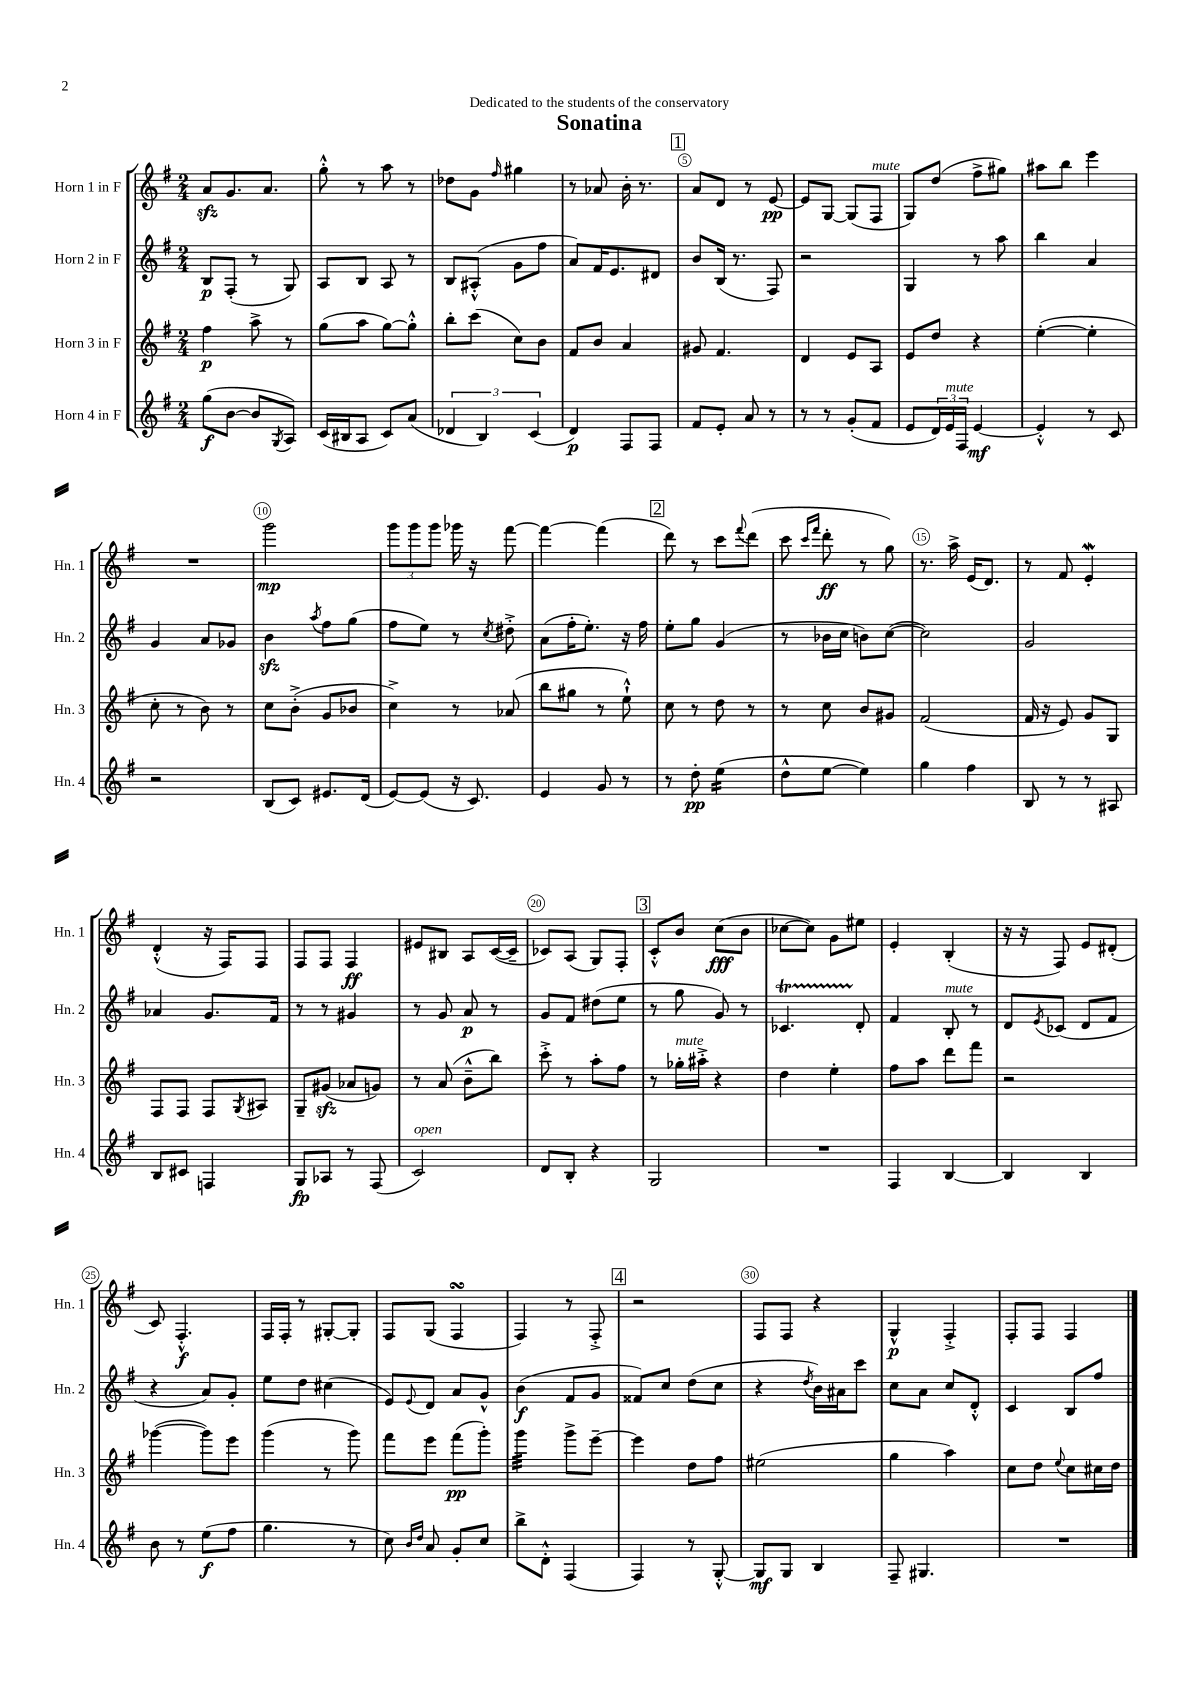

**kern	**kern	**kern	**kern
*staff4	*staff3	*staff2	*staff1
*clefG2	*clefG2	*clefG2	*clefG2
*k[f#]	*k[f#]	*k[f#]	*k[f#]
*M2/4	*M2/4	*M2/4	*M2/4
(8gg	4ff#	8B	8a
[8b	.	(8F#'	8.g
8b]	8aa^	8r	.
.	.	.	8.a
8qG	.	.	.
8A)	8r	8G)	.
=	=	=	=
(16c	(8gg	8A	8gg'^^
16B#	.	.	.
8A	8aa	8B	8r
8c)	[8gg)	8A	8aa
(8a	8gg'^^]	8r	8r
=	=	=	=
6d-	8bb'	8B	8dd-
.	(8ccc	(8A#'^^	8g
6B)	.	.	.
.	.	.	16qqff#
.	8cc)	8g	4gg#
(6c	.	.	.
.	8b	8ff#	.
=	=	=	=
4d)	8f#	8a)	8r
.	8b	16f#	8a-
.	.	8.e	.
8F#	4a	.	16b'
.	.	.	8.r
8F#	.	8d#	.
=	=	=	=
8f#	8g#	8b	8a
8e'	4.f#	(16B	8d
.	.	8.r	.
8a	.	.	8r
8r	.	8F#)	[8e
=	=	=	=
8r	4d	2r	8e]
8r	.	.	[8G
(8g'	8e	.	(8G]
8f#	8A	.	8F#
=	=	=	=
8e	8e	4G	8G)
24d)	8dd	.	(8dd
24e	.	.	.
24F#	.	.	.
[4e	4r	8r	8ff#^
.	.	8aa	8gg#)
=	=	=	=
4e'^^]	([4ee'	4bb	8aa#
.	.	.	8bb
8r	4ee']	4a	4eee
8c	.	.	.
=	=	=	=
2r	8cc'	4g	2r
.	8r	.	.
.	8b)	8a	.
.	8r	8g-	.
=	=	=	=
(8B	8cc	4b	2ggg
8c)	(8b'^	.	.
.	.	8qaa	.
8.e#	8g	8ff#	.
.	8b-	(8gg	.
(16d	.	.	.
=	=	=	=
[8e)	4cc^)	8ff#	12ggg
.	.	.	12ggg
(8e]	.	8ee)	.
.	.	.	12ggg
16r	8r	8r	16ggg-
8.c)	.	.	16r
.	.	8qcc	.
.	(8a-	8dd#'^	[8fff#
=	=	=	=
4e	8bb	(8a	4fff#_
.	8gg#	16ff#'	.
.	.	8.ee')	.
8g	8r	.	(4fff#]
8r	8ee`^^)	16r	.
.	.	16ff#	.
=	=	=	=
8r	8cc	8ee'	8ddd)
8dd'	8r	8gg	8r
(4ee	8dd	(4g	8ccc
.	.	.	8qqfff#
.	8r	.	(8ddd
=	=	=	=
8dd^^	8r	8r	8ccc
.	.	.	16qqccc
.	.	.	16qqfff#
[8ee	8cc	16b-	8ddd'
.	.	16cc	.
4ee])	8b	8b)	8r
.	8g#	([8cc	8gg)
=	=	=	=
4gg	(2f#	2cc])	8.r
.	.	.	16aa^
4ff#	.	.	(16e
.	.	.	8.d)
=	=	=	=
8B	16f#	2g	8r
.	16r	.	.
8r	8e)	.	8f#
8r	8g	.	4e'
8A#	8G	.	.
=	=	=	=
8B	8F#	4a-	(4d'^^
8c#	8F#	.	.
4F	8F#	8.g	16r
.	.	.	16F#)
.	8qG	.	.
.	8A#	.	8F#
.	.	16f#	.
=	=	=	=
8G	8G~	8r	8F#
8A-	(8g#	8r	8F#
8r	8a-	4g#	4F#
(8F#	8g)	.	.
=	=	=	=
2c)	8r	8r	8e#
.	(8a	8g	8B#
.	8b~^^	8a	8A
.	8bb)	8r	([16c
.	.	.	16c~]
=	=	=	=
8d	8ccc'^	8g	8c-)
8B'	8r	8f#	(8A
4r	8aa'	(8dd#	8G)
.	8ff#	8ee	8F#'
=	=	=	=
2G	8r	8r	8c'^^
.	16gg-'	8gg	8b
.	16aa#'^	.	.
.	4r	8g)	(8cc
.	.	8r	8b
=	=	=	=
2r	4dd	4.c-	[8cc-
.	.	.	8cc-])
.	4ee'	.	8g
.	.	8d'	8ee#
=	=	=	=
4F#	8ff#	4f#	4e'
.	8aa	.	.
[4B	8ddd	8B'	(4B'
.	8fff#	8r	.
=	=	=	=
4B]	2r	8d	16r
.	.	.	16r
.	.	8qe	.
.	.	(8c-	8F#)
4B	.	8d	8e
.	.	8f#	(8d#'
=	=	=	=
8b	([4ggg-	4r	8c)
8r	.	.	4.F#'^^
(8ee	8ggg-])	8a)	.
8ff#	8eee	8g'	.
=	=	=	=
4.gg	(4ggg	8ee	16F#
.	.	.	16F#'
.	.	8dd	8r
.	8r	(4cc#	[8G#'
8r	8ggg)	.	8G#']
=	=	=	=
8cc)	8fff#	8e)	8F#
16qqb	.	.	.
16qqdd	.	8qqe	.
8a	8eee	8d	(8G
8g'	(8fff#	8a	4F#
8cc	8ggg')	8g^^	.
=	=	=	=
8bb^	4ggg	(4b	4F#)
8d'^^	.	.	.
(4F#	8ggg^	8f#	8r
.	[8eee~	8g	8F#'^
=	=	=	=
4F#)	4eee]	8f##)	2r
.	.	8cc	.
8r	8dd	(8dd	.
[8G'^^	8ff#	8cc	.
=	=	=	=
8G]	(2ee#	4r	8F#
8G	.	.	8F#
.	.	8qdd	.
4B	.	16b)	4r
.	.	16a#	.
.	.	8ccc	.
=	=	=	=
8F#~	4gg	8cc	4G^^
4.G#	.	8a	.
.	4aa)	8cc	4F#'^
.	.	8d'^^	.
=	=	=	=
2r	8cc	4c	8F#'
.	8dd	.	8F#
.	8qqee	.	.
.	8cc	8B	4F#
.	16cc#	8ff#	.
.	16dd	.	.
==	==	==	==
*-	*-	*-	*-
